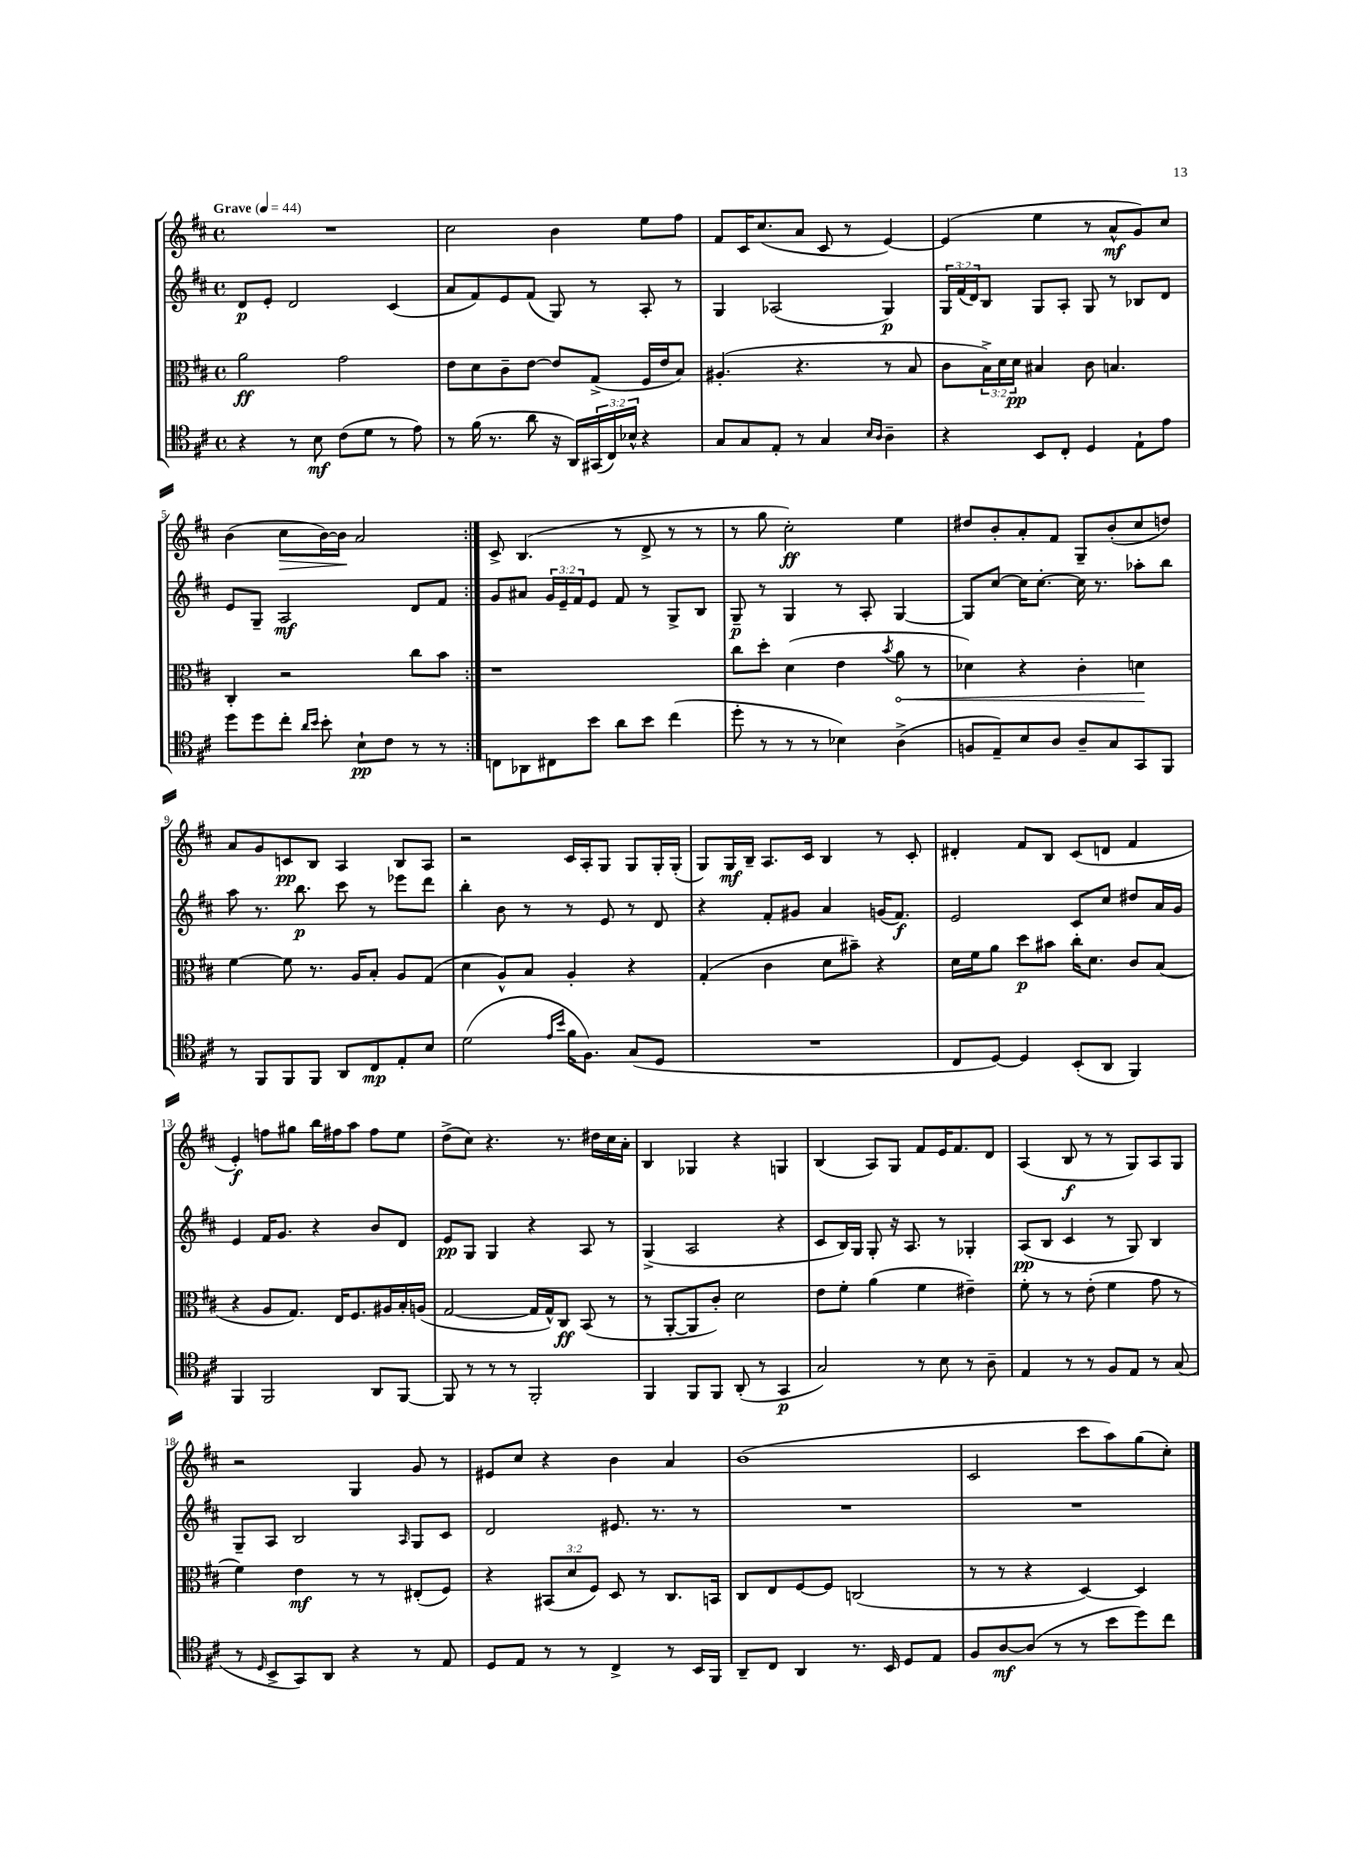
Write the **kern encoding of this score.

**kern	**kern	**kern	**kern
*staff4	*staff3	*staff2	*staff1
*clefC4	*clefC3	*clefG2	*clefG2
*k[f#c#]	*k[f#c#]	*k[f#c#]	*k[f#c#]
*M4/4	*M4/4	*M4/4	*M4/4
*met(c)	*met(c)	*met(c)	*met(c)
*MM44	*MM44	*MM44	*MM44
4r	2a	8d	1r
.	.	8e'	.
8r	.	2d	.
8B	.	.	.
(8c#	2g	.	.
8d	.	.	.
8r	.	(4c#	.
8e)	.	.	.
=	=	=	=
8r	8e	8a	2cc#
(16f#	8d	8f#)	.
8.r	.	.	.
.	8c#~	8e	.
8a	[8e	(8f#	.
16r	8e]	8G)	4b
16AA)	.	.	.
(24GG#	(8G^	8r	.
24C#)	.	.	.
24B-^^	.	.	.
4r	16F#	8A'	8ee
.	16e	.	.
.	8B)	8r	8ff#
=	=	=	=
8G	(4.A#'	4G	8f#
8G	.	.	16c#
.	.	.	(8.cc#
8E'	.	(2A-	.
8r	4.r	.	8a
4G	.	.	8c#
.	.	.	8r
16qqB	.	.	.
16qqA	.	.	.
4A~	8r	4G)	[4e)
.	8B	.	.
=	=	=	=
4r	8c#	24G	(4e]
.	.	(24f#	.
.	.	24d)	.
.	24B^)	8B	.
.	24d	.	.
.	24d	.	.
8BB	4B#	8G	4ee
8C#'	.	8A'	.
4D	8c#	8G	8r
.	4.B	8r	8a^^
8E`	.	8B-	8g)
8e	.	8d	8cc#
=	=	=	=
8dd	4C#'	8e	(4b
8dd	.	8G~	.
8cc#'	2r	2A	8cc#
16qqa	.	.	.
16qqb	.	.	.
8b'	.	.	[16b)
.	.	.	16b]
8B`	.	.	2a
8c#	.	.	.
8r	8cc#	8d	.
8r	8b	8f#	.
=:|!	=:|!	=:|!	=:|!
8C	1r	8g	8c#^
8AA-	.	8a#	(4.B
8C#	.	24g	.
.	.	24e~	.
.	.	24f#	.
8b	.	8e	.
8a	.	8f#	8r
8b	.	8r	8d^
(4cc#	.	8G^	8r
.	.	8B	8r
=	=	=	=
8dd'	8cc#	8G~	8r
8r	8dd'	8r	8gg
8r	(4d	4G	2cc#')
8r	.	.	.
4B-)	4e	8r	.
.	.	8A'	.
.	8qb	.	.
(4A^	8a	[4G	4ee
.	8r	.	.
=	=	=	=
8F	4d-)	8G]	8dd#
8E~)	.	[8cc#	8b'
8B	4r	16cc#]	8a'
.	.	[8.cc#'	.
8A	.	.	8f#
8A~	4c#'	16cc#]	8G~
.	.	8.r	.
8G	.	.	(8b'
8GG	4d	8aa-'	8cc#
8FF#	.	8bb	8dd)
=	=	=	=
8r	[4f#	8aa	8a
8FF#	.	8.r	8g
8FF#	8f#]	.	8c
.	.	8.bb	.
8FF#	8.r	.	8B
8AA	.	8ccc#	4A
.	16A	.	.
8C#	8B'	8r	.
8E'	8A	8eee-	8B
8B	(8G	8ddd	8A
=	=	=	=
(2d	4d	4bb'	2r
.	8A^^)	8b	.
.	8B	8r	.
16qqe	.	.	.
16qqb	.	.	.
16f#	4A'	8r	16c#
8.F#)	.	.	16A'
.	.	8e	8G
(8G	4r	8r	8G
8D	.	8d	16G'
.	.	.	(16G'
=	=	=	=
1r	(4G'	4r	8G)
.	.	.	16G
.	.	.	16B~
.	4c#	8f#'	8.A
.	.	8g#	.
.	.	.	16c#
.	8d	4a	4B
.	8b#~)	.	.
.	4r	(16g	8r
.	.	8.f#)	.
.	.	.	8c#'
=	=	=	=
8C#	16d	2e	4d#'
.	16f#	.	.
[8D)	8a	.	.
4D]	8dd	.	8f#
.	8b#	.	8B
(8BB'	16cc#'	8c#	(8c#
.	8.d	.	.
8AA	.	8cc#	8d
4FF#)	8c#	8dd#	4f#
.	(8B	16a	.
.	.	16g	.
=	=	=	=
4FF#	4r	4e	4e')
2FF#	8A	16f#	8ff
.	.	8.g	.
.	8.G)	.	8gg#
.	.	4r	16bb
.	16E	.	16ff#
.	8.F#	.	8aa
8AA	.	8b	8ff#
.	16A#	.	.
[8FF#	16B'	8d	8ee
.	(16A	.	.
=	=	=	=
8FF#]	[2G	8e	(8dd^
8r	.	8G	8cc#)
8r	.	4G	4.r
8r	.	.	.
2FF#'	16G]	4r	.
.	16G^^)	.	.
.	8C#	.	8.r
.	(8BB	8A	.
.	.	.	16dd#
.	8r	8r	16cc#
.	.	.	16a'
=	=	=	=
4FF#	8r	(4G^	4B
.	[8AA'	.	.
8FF#	8AA]	2A	4G-
8FF#	8c#')	.	.
(8AA'	2d	.	4r
8r	.	.	.
4GG	.	4r	4G
=	=	=	=
2G)	8e	8c#	(4B
.	8f#'	16B)	.
.	.	16G	.
.	(4a	8G'	8A)
.	.	16r	8G
.	.	8.A	.
8r	4f#	.	8f#
8B	.	8r	16e
.	.	.	8.f#
8r	4e#~)	4G-'	.
8A~	.	.	8d
=	=	=	=
4E	8f#'	(8A	(4A
.	8r	8B	.
8r	8r	4c#	8B
8r	(8e'	.	8r
8F#	4f#	8r	8r
8E	.	8G)	8G)
8r	8g	4B	8A
(8G	8r	.	8G
=	=	=	=
8r	4f#)	8G~	2r
16qqD	.	.	.
8BB^	.	8A	.
8GG)	4e	2B	.
8AA	.	.	.
4r	8r	.	4G
.	8r	.	.
.	.	16qqA	.
8r	(8E#'	8G	8g
8E	8F#)	8c#	8r
=	=	=	=
8D	4r	2d	8e#
8E	.	.	8cc#
8r	(12BB#	.	4r
.	12d	.	.
8r	.	.	.
.	12F#)	.	.
4C#^	8D	8.e#	4b
.	8r	.	.
.	.	8.r	.
8r	8.C#	.	4a
16BB	.	8r	.
16FF#	16BB	.	.
=	=	=	=
8AA~	8C#	1r	(1b
8C#	8E	.	.
4AA	[8F#	.	.
.	8F#]	.	.
8.r	(2C	.	.
16BB	.	.	.
8D	.	.	.
8E	.	.	.
=	=	=	=
8F#	8r	1r	2c#
[8A	8r	.	.
(8A]	4r	.	.
8r	.	.	.
8r	[4D)	.	8ccc#
8b	.	.	8aa)
8dd)	4D]	.	(8gg
8cc#	.	.	8cc#')
==	==	==	==
*-	*-	*-	*-
